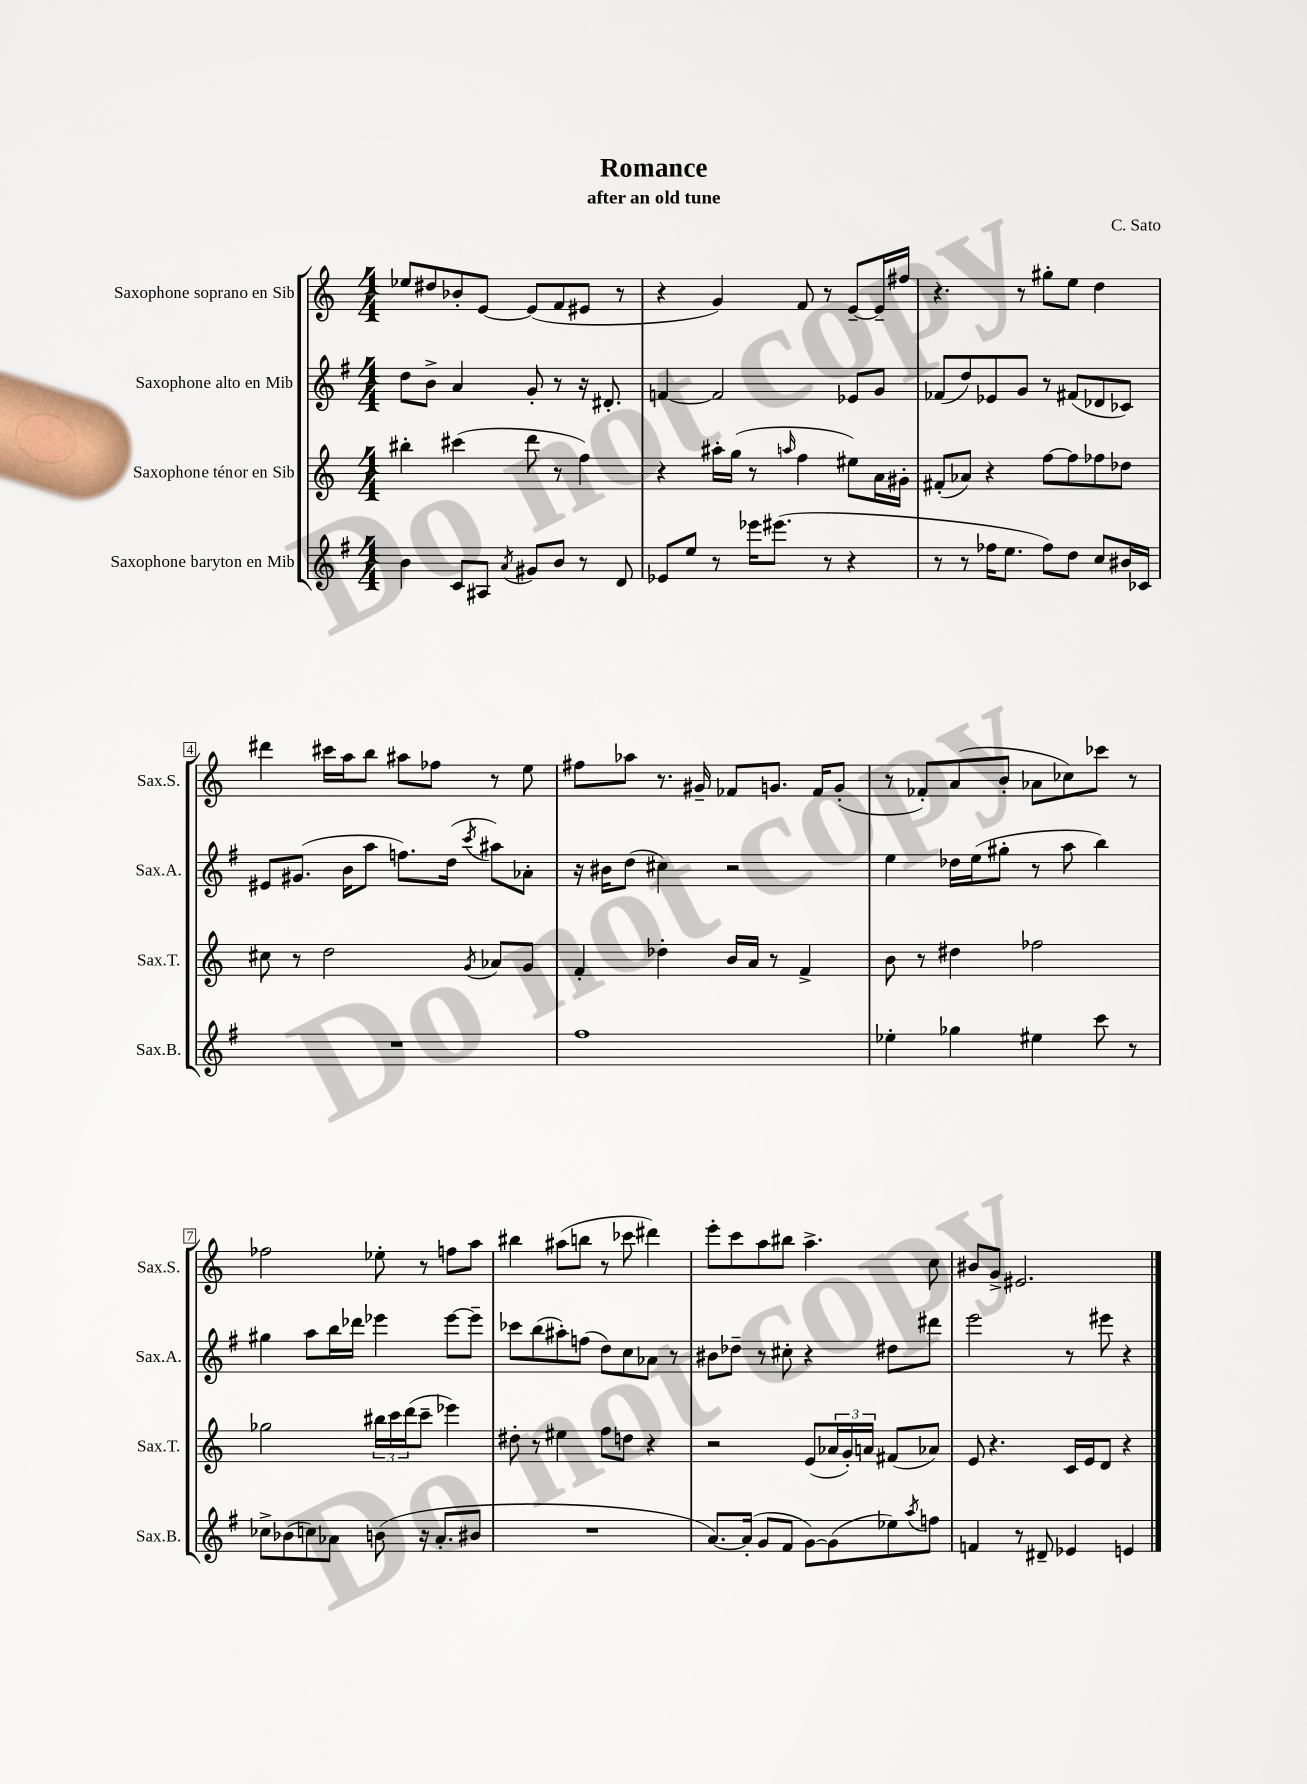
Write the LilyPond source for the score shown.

\header { title = "Romance" composer = "C. Sato" subtitle = "after an old tune" }
<<
\new StaffGroup <<
\new Staff = "s0" \with { instrumentName = "Saxophone soprano en Sib" shortInstrumentName = "Sax.S." } {
    \clef treble \key c \major \numericTimeSignature \time 4/4
    ees''8 dis''8 bes'8-. e'8~ e'8( f'8 eis'8 r8 |
    r4 g'4) f'8 r8 e'8~-- e'16-- fis''16 |
    r4. r8 gis''8-. e''8 d''4 |
    dis'''4 cis'''16 a''16 b''8 ais''8 fes''8 r8 e''8 |
    fis''8 aes''8 r8. gis'16-- fes'8 g'8. fes'16 g'8-.( |
    r8 fes'8-.) a'8( b'8-. aes'8 ces''8) ces'''8 r8 |
    fes''2 ees''8-. r8 f''8 a''8 |
    bis''4 ais''8( b''8 r8 ces'''8 dis'''4) |
    e'''8-. c'''8 a''8 bis''8 a''4.-> c''8 |
    bis'8 g'8-> eis'2. \bar "|." |
}
\new Staff = "s1" \with { instrumentName = "Saxophone alto en Mib" shortInstrumentName = "Sax.A." } {
    \clef treble \key g \major \numericTimeSignature \time 4/4
    d''8 b'8-> a'4 g'8-. r8 r16 dis'8.-. |
    f'4~ f'2 ees'8 g'8 |
    fes'8( d''8) ees'8 g'8 r8 fis'8( des'8 ces'8) |
    eis'8 gis'8.( b'16 a''8 f''8.) d''16( \acciaccatura { c'''8 } ais''8) aes'8-. |
    r16 bis'16 d''8( cis''4) r2 |
    e''4 des''16 e''16( gis''8-. r8 a''8 b''4) |
    gis''4 a''8 b''16 des'''16 ees'''4 ees'''8~ ees'''8-- |
    ces'''8 b''8( ais''8-.) f''8( d''8) c''8 aes'8 r8 |
    bis'8 des''8-- r8 cis''8-. r4 dis''8 dis'''8 |
    e'''2 r8 eis'''8 r4 \bar "|." |
}
\new Staff = "s2" \with { instrumentName = "Saxophone ténor en Sib" shortInstrumentName = "Sax.T." } {
    \clef treble \key c \major \numericTimeSignature \time 4/4
    bis''4-. cis'''4( d'''8 r8 f''4) |
    r4 ais''16-. g''16( r8 \grace { a''16 } f''4 eis''8) a'16 gis'16-. |
    fis'8-.( aes'8) r4 f''8~ f''8 fes''8 des''8 |
    cis''8 r8 d''2 \acciaccatura { g'8 } aes'8 g'8 |
    f'4-. des''4-. b'16 a'16 r8 f'4-> |
    b'8 r8 dis''4 fes''2 |
    ges''2 \tuplet 3/2 { bis''16 c'''16 d'''16( } c'''8-- ees'''4) |
    dis''8-. r8 eis''4 f''8 d''8 r4 |
    r2 e'8( \tuplet 3/2 { aes'16 g'16-.) a'16 } fis'8( aes'8) |
    e'8 r4. c'16 e'16 d'8 r4 \bar "|." |
}
\new Staff = "s3" \with { instrumentName = "Saxophone baryton en Mib" shortInstrumentName = "Sax.B." } {
    \clef treble \key g \major \numericTimeSignature \time 4/4
    b'4 c'8 ais8 \acciaccatura { a'8 } gis'8 b'8 r8 d'8 |
    ees'8 e''8 r8 ees'''16 eis'''8.( r8 r4 |
    r8 r8 fes''16 e''8. fes''8) d''8 c''8 bis'16 ces'16 |
    R1 |
    fis''1 |
    ees''4-. ges''4 eis''4 c'''8 r8 |
    ces''8-> bes'8( c''8) aes'8 b'8( r16 aes'8.-. bis'8 |
    R1 |
    a'8.~) a'16-.( g'8 fis'8 g'8~) g'8( ees''8) \acciaccatura { a''8 } f''8 |
    f'4 r8 dis'8-- ees'4 e'4 \bar "|." |
}
>>
>>
\layout { \context { \Score \override BarNumber.stencil = #(make-stencil-boxer 0.1 0.3 ly:text-interface::print) } }
